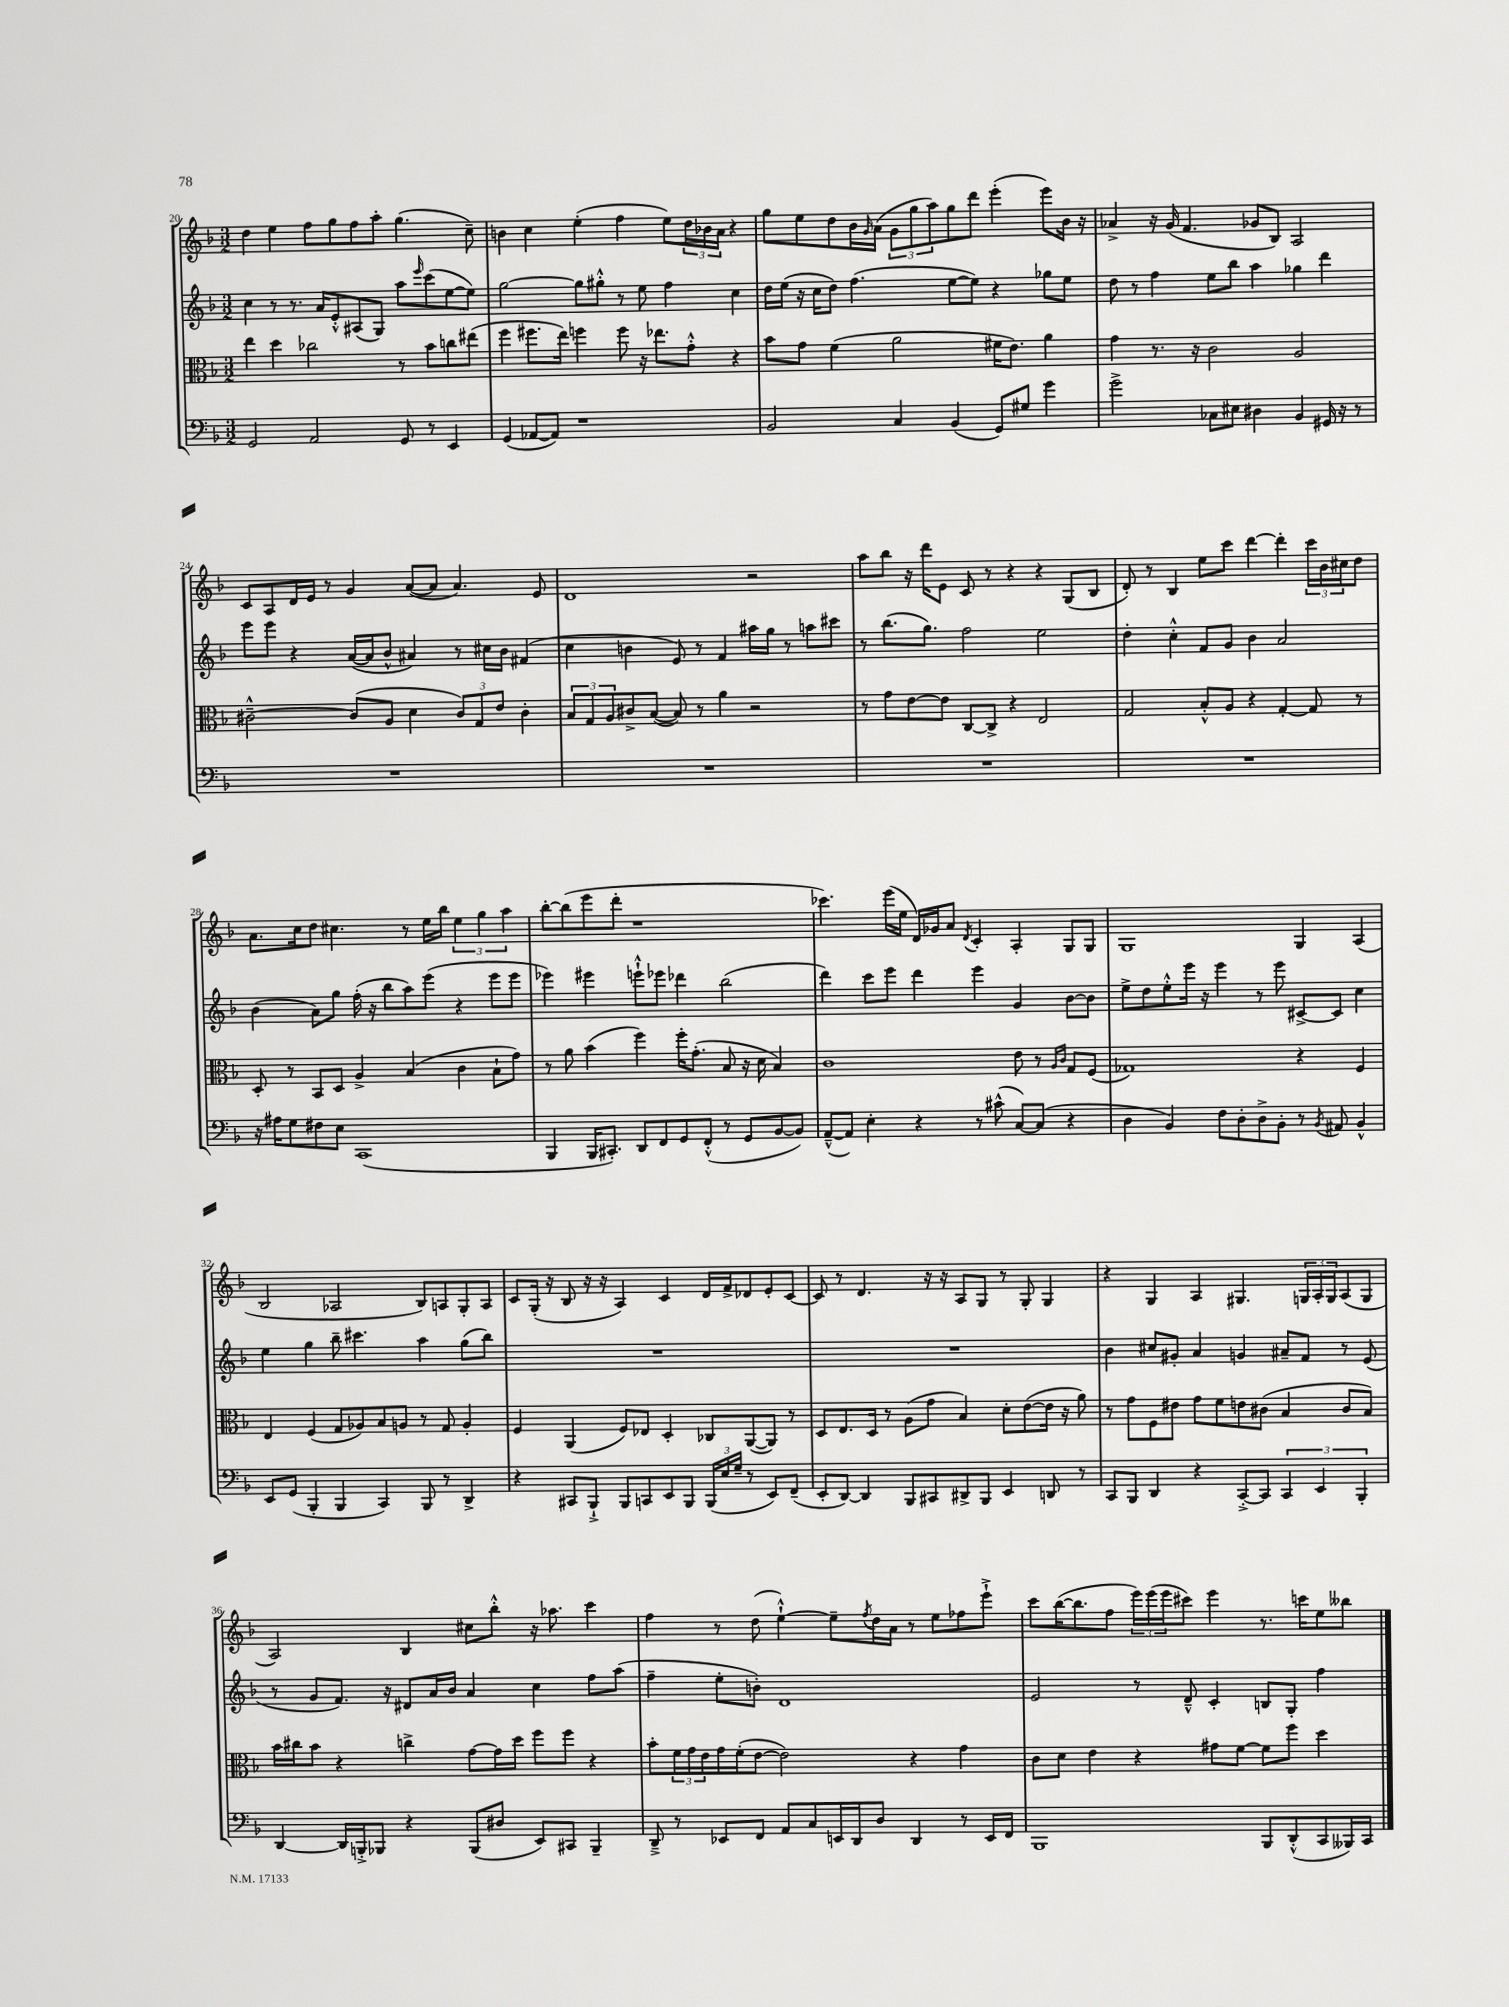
<<
\new StaffGroup <<
\new Staff = "s0" {
    \clef treble \key f \major \numericTimeSignature \time 3/2
    d''4 e''4 f''8 g''8 f''8 a''8-. g''4.( c''8--) |
    b'4 c''4 e''4-.( f''4 e''8) \tuplet 3/2 { d''16 bes'16 a'16 } r4 |
    g''8 e''8 d''8 bes'16 \grace { g'16 } a'16( \tuplet 3/2 { g'8 g''8 a''8) } g''8 d'''8 e'''4-.( e'''8) bes'16 r16 |
    aes'4-> r16 g'16( f'4. ges'8 bes8) a2 |
    c'8 a8 d'16 e'16 r8 g'4 a'8~( a'8 a'4.) e'8 |
    d'1 r2 |
    a''8 bes''8 r16 d'''16 e'8 c'8 r8 r4 r4 g8( bes8 |
    d'8-.) r8 bes4 e''8 c'''8 d'''4~ d'''4-. \tuplet 3/2 { c'''16 bes'16 cis''16 } d''8 |
    a'8. c''16 d''8 cis''4. r8 e''16 bes''16 \tuplet 3/2 { e''4 g''4 a''4 } |
    bes''8~-. bes''8( e'''8 d'''8-. r1 |
    ces'''4.) e'''16( e''16 d'16) ges'16 a'8 \acciaccatura { d'8 } c'4-. a4-. g8 g8 |
    g1 g4 a4( |
    bes2 aes2 bes8) a8 g8-. a8 |
    c'8 g16-.( r16 bes8 r16 r16 a4) c'4 d'16 f'16-> des'8 e'8-. c'8~ |
    c'8 r8 d'4. r16 r16 a8 g8 r8 g8-. g4 |
    r4 g4 a4 gis4. \tuplet 3/2 { g16 a16-. g16 } a8( g8 |
    a2) bes4 cis''8 bes''8-.-^ r16 aes''8. c'''4 |
    f''4 r8 d''8( e''4~-!-^) e''8-- \acciaccatura { f''8 } d''16 a'16 r8 e''8 fes''8 e'''8-!-> |
    c'''8 bes''16~( bes''8. f''8 \tuplet 3/2 { e'''16) e'''16( e'''16 } cis'''8) e'''4 r8. c'''16 e''8 beses''8 \bar "|." |
}
\new Staff = "s1" {
    \clef treble \key f \major \numericTimeSignature \time 3/2
    c''4 r8 r8. a'16 e'8-.-^ ais8( g8) a''8 \grace { e'''16 } c'''8( e''8~ e''8) |
    g''2~ g''8 gis''8-.-^ r8 e''8 f''4 c''4 |
    d''16 e''16( r16 c''16 d''8) f''4.( e''8~ e''8) r4 ges''8 e''8 |
    d''8 r8 f''4 e''8 bes''8 a''4 ges''4 d'''4 |
    e'''8 e'''8 r4 a'16~( a'16 bes'8-^ ais'4) r8 cis''16 bes'16 fis'4( |
    c''4 b'4 e'8) r8 f'4 ais''16 g''16 r8 a''8 cis'''8 |
    r8 bes''8.( g''8.) f''2 e''2 |
    d''4-. c''4-.-^ f'8 g'8 bes'4 a'2 |
    bes'4( a'8) g''8 f''16-.( r16 bes''8 a''8) e'''8( r4 e'''8 e'''8 |
    ees'''4) eis'''4 e'''8-!-^ ees'''8 des'''4 bes''2( |
    d'''4) c'''8 e'''8 d'''4 e'''4 g'4 bes'8~ bes'8 |
    e''8-> d''8 e''8-.-^ e'''16 r16 e'''4 r8 e'''8 cis'8~-> cis'8 c''4 |
    e''4 g''4 bes''8-- cis'''4. a''4 g''8( bes''8) |
    R1. |
    R1. |
    bes'4 cis''8 gis'8-. a'4 g'4 ais'8-- f'8 r8 e'8( |
    r8 g'8 f'8.) r16 dis'8 a'16 bes'16 a'4 c''4 f''8 a''8( |
    f''4-- e''8-. b'8-.) d'1 |
    e'2 r8 d'8---^ c'4-. b8 g8-. f''4 \bar "|." |
}
\new Staff = "s2" {
    \clef alto \key f \major \numericTimeSignature \time 3/2
    e''4 d''4 ces''2 r8 bes'8 c''8 eis''8( |
    f''4 fis''8. e''16) f''4 f''8 r16 ees''8. g'8-.-^ r4 |
    bes'8 g'8 f'4( a'2 fis'16 e'8.) a'4 |
    g'4 r8. r16 c'2 a2 |
    cis'2~---^ cis'8( a8 d'4 \tuplet 3/2 { cis'8) g8 e'8 } cis'4-. |
    \tuplet 3/2 { bes8 g8 a8 } cis'8-> bes8~( bes8) r8 a'4 r2 |
    r8 g'8 e'8~ e'8 c8~ c8-> r4 e2 |
    g2 bes8-.-^ a8 r4 g4~-. g8 r8 |
    d8-. r8 bes,8 d8 a4-> bes4( c'4 bes8-! g'8) |
    r8 a'8 bes'4( f''4) f''16-. g'8.-.( bes8 r16 d'16 bes4) |
    c'1 e'8 r8 \grace { a16 c'16 } g8 f8( |
    ges1) r4 f4 |
    e4 f4( g8 aes8) bes8 a8 r8 g8 a4-. |
    f4 a,4( f8) ees8 d4-. ces8 a,8~( a,8) r8 |
    d8 e8. d16 r8 a8( g'8 bes4) d'8-. e'8~( e'16 r16 a'8) |
    r8 g'8 f8 eis'8 g'8 f'8 e'8 cis'8( bes4 cis'8 bes8) |
    bes'16 cis''16 bes'8 r4 c''4-> g'8~ g'16 d''16 f''8 f''8 r4 |
    bes'8-. \tuplet 3/2 { f'16 g'16 e'16 } g'16 f'16-.( e'8~ e'2) r4 g'4 |
    c'8 d'8 e'4 r4 gis'8 f'8~ f'8 f''8 d''4 \bar "|." |
}
\new Staff = "s3" {
    \clef bass \key f \major \numericTimeSignature \time 3/2
    g,2 a,2 g,8 r8 e,4 |
    g,4( aes,8~ aes,8) r1 |
    bes,2 c4 bes,4( g,8) gis8 g'4 |
    g'2-> ces8 eis8 dis4 bes,4 gis,16 r16 r8 |
    R1. |
    R1. |
    R1. |
    R1. |
    r16 ais16 g8 fis8 e8 c,1( |
    bes,,4 bes,,16 cis,8.-.) d,8 f,8 g,8 f,8-.-^( r8 g,8 bes,8~ bes,8) |
    a,8~---^( a,8) e4-. r4 r8 cis'8-^( c8~) c8( r4 |
    d4 bes,4) f8 d8-. d8-> bes,8-. r8 \acciaccatura { bes,8 } ais,8 bes,4-^ |
    e,8 g,8( bes,,4-. bes,,4 c,4) bes,,8 r8 d,4-> |
    r4 cis,8 bes,,8-!-> bes,,8 c,8 e,8 bes,,8 \tuplet 3/2 { bes,,16( e16 g16-- } r8 e,8) f,8--( |
    e,8-. d,8~) d,4 bes,,8 cis,8 dis,8-> bes,,8 e,4 d,8 r8 |
    c,8 bes,,8 d,4 r4 c,8~-.-> c,8 \tuplet 3/2 { c,4 e,4 bes,,4-. } |
    d,4~ d,16 b,,16-.-> bes,,8 r4 bes,,8( dis8 e,8) cis,8 bes,,4-- |
    d,8---> r8 ees,8 f,8 a,8 c8 e,16 d,16 d8 d,4 r8 e,16 f,16 |
    bes,,1 bes,,8 d,8-.-^( c,8 beses,,16) c,16 \bar "|." |
}
>>
>>
\layout { \context { \Score currentBarNumber = #20 } }
